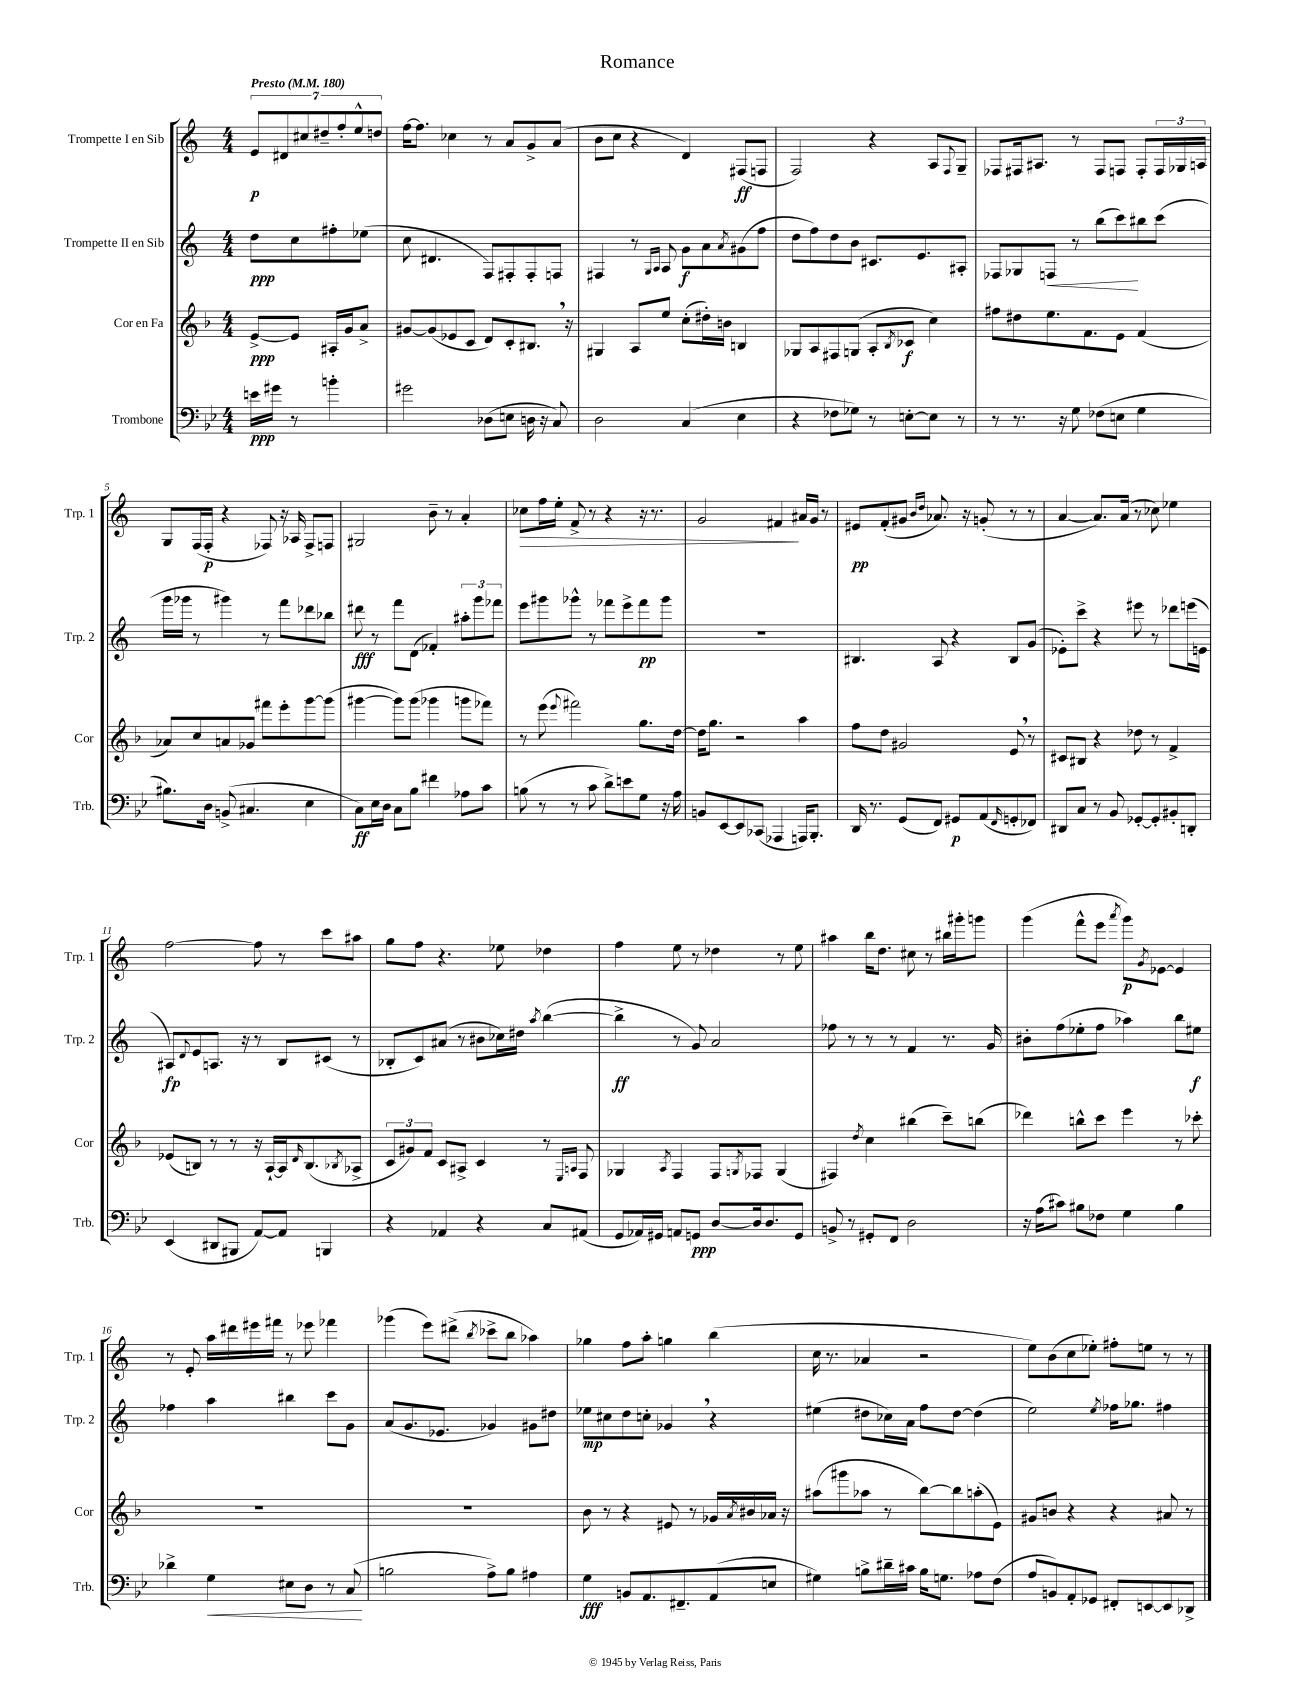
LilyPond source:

\header { title = "Romance" }
<<
\new StaffGroup <<
\new Staff = "s0" \with { instrumentName = "Trompette I en Sib" shortInstrumentName = "Trp. 1" } {
    \clef treble \key c \major \numericTimeSignature \time 4/4 \partial 2 \tempo "Presto" 4 = 180
    \tuplet 7/4 { e'8\p dis'8 cis''8 dis''8-- f''8-. e''8-^ d''8 } |
    f''16~ f''8. ces''4 r8 a'8 g'8-> a'8( |
    b'8 c''8 r4 d'4) fis8\ff( f8 |
    f2) r4 a8 \appoggiatura { f8 } g8-- |
    fes8 fis16 ais8. r8 fis8 f8 f8-. \tuplet 3/2 { f16 ges16 a16 } |
    g8 f16( f16-.\p r4 fes8) r16 aes16 fes8-> f8 |
    gis2 b'8-- r8 a'4-. |
    ces''8\> f''16 e''16-. f'8-> r8 r4 r16 r8. |
    g'2 fis'4\! ais'16 g'16 r8 |
    eis'8\pp f'8-.( gis'8 \grace { b'16 d''16 } aes'8.) r16 g'8-.( r8 r8 |
    a'4~ a'8.) a'16( r8 ces''8) ees''4 |
    f''2~ f''8 r8 c'''8 ais''8 |
    g''8 f''8 r4. ees''8 des''4 |
    f''4 e''8 r8 des''4 r8 e''8 |
    ais''4 b''16 d''8. cis''8 r8 bis''16 gis'''16-. g'''8 |
    g'''4( f'''8-^ e'''8 \acciaccatura { a'''8 } g'''8\p) \acciaccatura { g'8 } ees'8~ ees'4 |
    r8 e'8-. a''16 dis'''16 eis'''16 fis'''16 r8 ees'''8 fes'''4 |
    ges'''4( e'''8) dis'''8->( \acciaccatura { b''8 } ces'''8-> b''8 aes''4) |
    ges''4 f''8 a''8-. g''4 b''4( |
    c''16 r8. aes'4 r2 |
    e''8) b'8( c''8 ees''8-.) fis''8-. e''8 r8 r8 \bar "|." |
}
\new Staff = "s1" \with { instrumentName = "Trompette II en Sib" shortInstrumentName = "Trp. 2" } {
    \clef treble \key c \major \numericTimeSignature \time 4/4 \partial 2
    d''8\ppp c''8 fis''8-. ees''8( |
    c''8 dis'4. f8) fis8-. fis8-. f8 |
    fis4 r8 \grace { g16 a16 } a8 g'8\f a'8 \acciaccatura { a'8 } gis'8( f''8 |
    d''8 f''8) d''8 b'8 cis'8. e'8. ais8-. |
    fes8 ges8 f8\< r8 b''8( c'''8\!) bis''8 c'''8( |
    g'''16 ges'''16 r8 gis'''4) r8 f'''8 des'''8 bes''8 |
    dis'''8\fff r8 f'''8 d'8( fes'4-.) \tuplet 3/2 { ais''8-. g'''8 fes'''8 } |
    e'''8 gis'''8 ges'''8-^ r8 fes'''8 e'''8-> fes'''8\pp ges'''8 |
    R1 |
    bis4. a8 r4 bis8 g'8( |
    ees'8-.) c'''8-> r4 eis'''8 r8 des'''8 e'''16( e'16 |
    ais8\fp) \appoggiatura { d'8 } e'8 a8. r16 r8 b8 cis'8( r8 |
    bes8-. c'8) ais'8( r8 bis'8 ces''16) dis''16 \acciaccatura { a''8 } b''4~( |
    b''4->\ff r8 g'8) a'2 |
    fes''8 r8 r8 r8 f'4 r8. g'16 |
    bis'8-. f''8( ees''8-. f''8 aes''4) b''8 eis''8\f |
    fes''4 a''4 bis''4 c'''8 g'8 |
    a'8( g'8. ees'8. ges'4) gis'8 dis''8 |
    ees''8\mp cis''8 d''8 c''8-. ges'4 \breathe r4 |
    eis''4( dis''8 ces''16) a'16 f''8 dis''8~ dis''4( |
    e''2) \acciaccatura { e''8 } fes''16 ges''8. fis''4 \bar "|." |
}
\new Staff = "s2" \with { instrumentName = "Cor en Fa" shortInstrumentName = "Cor" } {
    \clef treble \key f \major \numericTimeSignature \time 4/4 \partial 2
    e'8~->\ppp e'8 ais16-. g'16 a'8-> |
    gis'8~ gis'8( ees'8 c'8 d'8) c'8-. bis8. \breathe r16 |
    gis4 a8 e''8 c''8-.( dis''16-.) b'16 b4 |
    ges8 a8 fis8 g8( a8-. \acciaccatura { bes8 } ces'8\f c''4) |
    fis''8 dis''8 e''8. f'8. e'8 f'4( |
    aes'8) c''8 a'8 ges'8 fis'''8 e'''8-. g'''8~ g'''8( |
    gis'''4~ gis'''8) gis'''8( ges'''4 g'''8 fes'''8) |
    r8 e'''8( \appoggiatura { e'''8 } fis'''2) g''8. d''16~ |
    d''16 g''8. r2 a''4 |
    f''8 d''8 gis'2 e'8 \breathe r8 |
    cis'8 bis8 r4 des''8 r8 f'4-> |
    ees'8( b8) r8 r8 r16 a16~-! a16 \grace { d'16 } b8.( \acciaccatura { bes8 } aes8-> |
    \tuplet 3/2 { c'8 gis'8) f'8 } c'8 ais8-> c'4 r8 \grace { e16 a16 } f8 |
    ges4 \acciaccatura { a8 } f4 f8 \acciaccatura { g8 } fes8 g4( |
    fis4) \acciaccatura { d''8 } c''4 bis''4( c'''8--) b''8( |
    des'''4) b''8-^ c'''8 e'''4 r8 ces'''8-. |
    R1 |
    R1 |
    bes'8 r8 r4 eis'8 r8 ges'16 \acciaccatura { a'8 } bis'16 aes'16 r16 |
    ais''8( gis'''8 aes''8 r8 bes''8~) bes''8 a''8-.( e'8) |
    gis'8 b'8 r4 r4 ais'8 r8 \bar "|." |
}
\new Staff = "s3" \with { instrumentName = "Trombone" shortInstrumentName = "Trb." } {
    \clef bass \key bes \major \numericTimeSignature \time 4/4 \partial 2
    e'16\ppp gis'16 r8 b'4-. |
    gis'2 des8( e8 d16 r16 c8) |
    d2 c4( ees4 |
    r4 fes8 ges8) r8 e8~-. e8 r8 |
    r8 r8. r16 g8 fes8( e8 g4 |
    bis8.) d16 b,8->( cis4. ees4 |
    c8\ff) ees16 d16 c8 bes8 fis'4 aes8 c'8 |
    b8( r8 r8 c'8 d'8->) e'8 g8 r16 a16 |
    b,8 ees,8~ ees,8 ces,8( aes,,4 a,,16) bes,,8.-. |
    d,16 r8. g,8( f,8) gis,8\p a,8( \grace { f,16 } g,8-. fes,8) |
    dis,8 c8 r8 bes,8 ges,8~-. ges,8-. bis,8-. d,8-. |
    ees,4( dis,8 bis,,8 a,8~) a,8 b,,4 |
    r4 aes,4 r4 c8 ais,8( |
    g,8 aes,16) gis,16 a,8 g,8\ppp d8~ d16 d8. g,8 |
    b,8-> r8 gis,8-. f,8 d2 |
    r16 a16( cis'8) bis8 fes8 g4 bis4 |
    des'4-> g4\< eis8 d8 r8 c8\!( |
    b2 a8->) b8 ais4 |
    g4\fff b,8 a,8. fis,8.-- a,8( e8 |
    gis4) b8-> dis'16-- cis'16 b16 g8. aes8 f8( |
    a8 b,8) a,8-. ges,8 fis,8-. e,8~ e,8 des,8-> \bar "|." |
}
>>
>>
